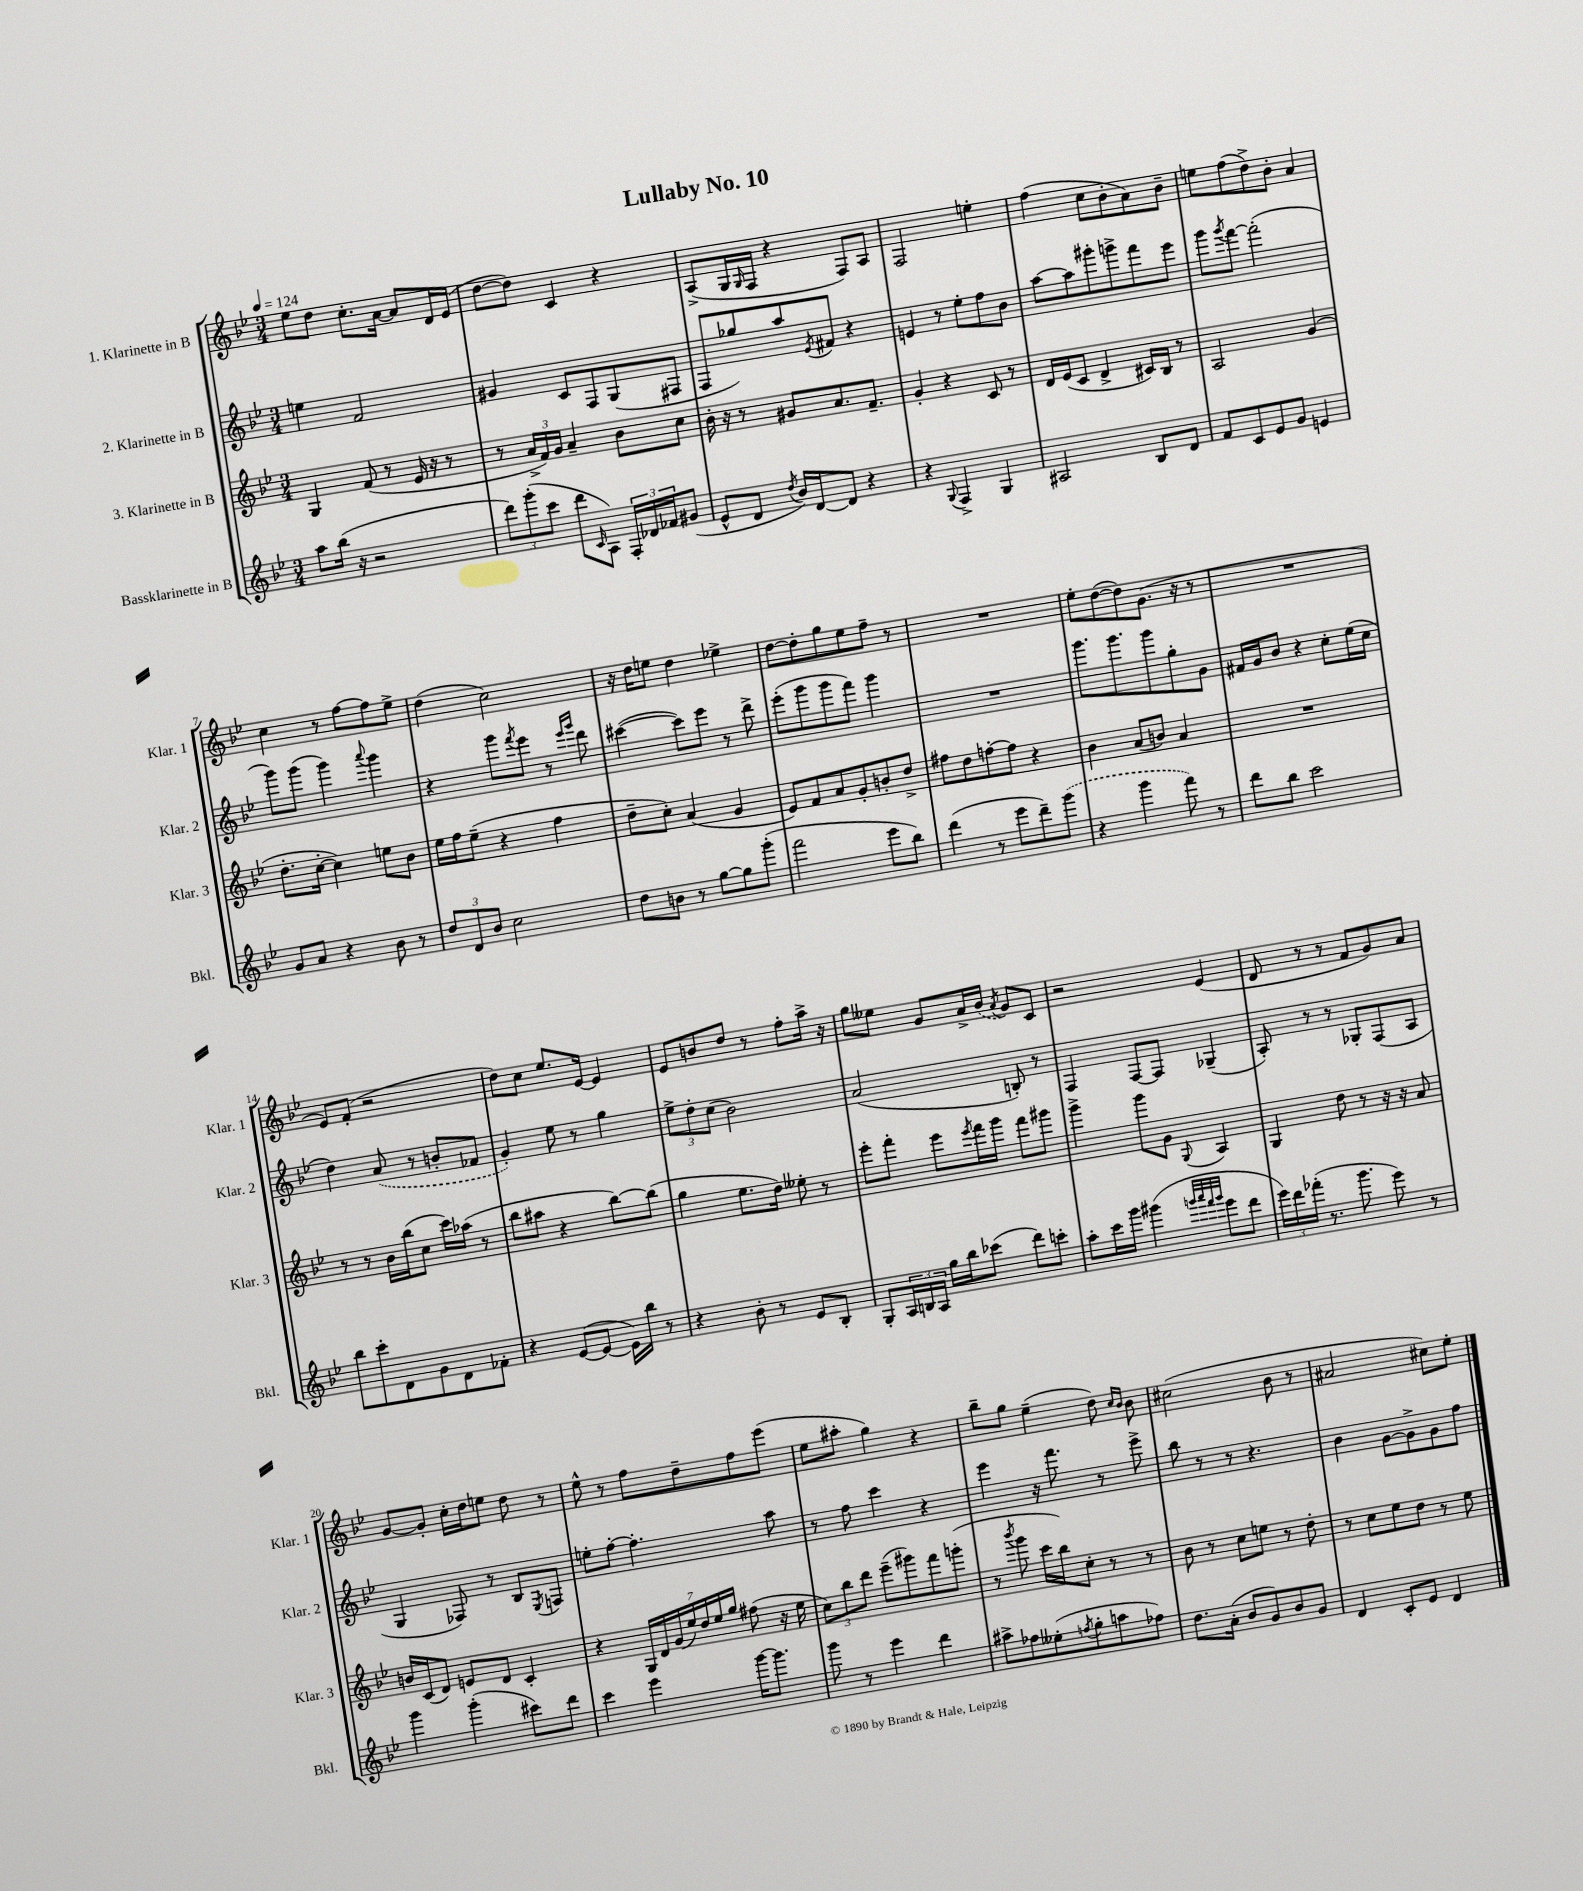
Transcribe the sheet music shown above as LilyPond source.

\header { title = "Lullaby No. 10" }
<<
\new StaffGroup <<
\new Staff = "s0" \with { instrumentName = "1. Klarinette in B" shortInstrumentName = "Klar. 1" } {
    \clef treble \key bes \major \numericTimeSignature \time 3/4 \tempo 4 = 124
    ees''8 d''8 c''8.-. a'16~ a'8 d'16 ees'16( |
    d''8~ d''8) c'4 r4 |
    a8->( g16 \grace { g16 } f16 r4 f8) a8 |
    f2 e''4-. |
    f''4( c''8 bes'8-. a'8) bes'8-- |
    e''8 f''8( d''8->) bes'8-. a'4 |
    c''4 r8 f''8~ f''8 ees''8-> |
    d''4( c''2) |
    r16 d''16 e''8 d''4 ees''4-> |
    d''8~ d''8-. g''8 ees''8 f''8-- r8 |
    R2. |
    ees''8-. d''8~( d''8) g'8.( r16 r8 |
    R2. |
    ees'8) f'8-.( r2 |
    d''8) c''8 ees''8. ees'16~ ees'4 |
    ees'8 b'8 d''8 r8 f''8-. a''16-> r16 |
    g''8 eeses''8 g'8 a'16-> \once \slurDashed bes'16( \acciaccatura { a'8 } g'8) c'8 |
    r2 ees'4( |
    d'8 r8 r8 f'8 g'8) a'8 |
    g'8~ g'8-. c''16-. d''16 e''8 d''8 r8 |
    ees''8-^ r8 f''8 d''8-- f''8 ees'''8( |
    ees''8 ais''8-. g''4) r4 |
    bes''8-- g''8 ees''4--( d''8) \grace { c''16 bes'16 } bes'8 |
    cis''2( bes'8 r8 |
    ais'2 cis''8) ees''8-. \bar "|." |
}
\new Staff = "s1" \with { instrumentName = "2. Klarinette in B" shortInstrumentName = "Klar. 2" } {
    \clef treble \key bes \major \numericTimeSignature \time 3/4
    e''4 f'2 |
    gis'4 c'8 f8 g8( fis8 |
    f8 ges''8) a''8 \acciaccatura { ees'8 } fis'8 r4 |
    e'4 r8 ees''8-. f''8 bes'8 |
    a''8~ a''8 gis'''8-. g'''8-> f'''8 ees'''8 |
    g'''8 \acciaccatura { g'''8 } f'''8~ f'''2-.( |
    g'''8) g'''8( g'''4) \appoggiatura { a'''8 } g'''4 |
    r4 g'''8 \acciaccatura { f'''8 } ees'''8 r8 \grace { ees'''16 g'''16 } d'''8 |
    cis'''4~( cis'''8) ees'''8 r8 d'''8-> |
    ees'''8-.( g'''8 g'''8 f'''8) g'''4 |
    R2. |
    g'''8. g'''8. g'''8 g''8-. g'8 |
    fis'16 g'16 bes'8 r4 c''8-. ees''16( c''16 |
    d''4) \once \slurDashed a'8( r8 b'8-. fes'8 |
    g'4-.) ees''8 r8 g''4 |
    \tuplet 3/2 { ees''8-> d''8-. c''8( } bes'2) |
    a'2( b8-.) r8 |
    f4 f8~ f8 ges4--( |
    a8-.) r8 r8 ges8-. f8( a8 |
    g4 fes8) r8 bes8 \acciaccatura { ees8 } f8 |
    e''8-. f''8~-. f''4.-. a''8 |
    r8 f''8 c'''4 r4 |
    ees'''4 r16 f'''8. r8 ees'''8-> |
    bes''8 r8 r8 r4. |
    bes'4 g'8~ g'8-> g'8 f''8 \bar "|." |
}
\new Staff = "s2" \with { instrumentName = "3. Klarinette in B" shortInstrumentName = "Klar. 3" } {
    \clef treble \key bes \major \numericTimeSignature \time 3/4
    g4 f'8( r8 ees'16 r16 r8 |
    r8 \tuplet 3/2 { a'16-> f'16) g'16 } a'4-- bes'8 c''8 |
    bes'16-. r16 r8 gis'8 a'8. f'8.-- |
    g'4-. r4 c'8 r8 |
    d'16 ees'16( c'8 d'4-> cis'16) bes16 r8 |
    a2 g'4( |
    d''8.-. c''16~-. c''4) e''8 bes'8 |
    ees''16 f''16 ees''8--( r4 f''4 |
    d''8-- c''8-.) a'4( g'4 |
    ees'8) f'8 a'8 g'8-. b'8-. d''8-> |
    fis''8 d''8 f''8~-. f''8 r4 |
    bes'4 a'8( b'8) a'4 |
    R2. |
    r8 r8 bes'16 bes''16( c''8 c'''16) aes''16( r8 |
    bes''8 ais''8 r4 bes''8~) bes''8( |
    g''4 ees''8. d''16) eeses''8-. r8 |
    ees'''8-. f'''8-. ees'''8 \acciaccatura { ees'''8 } f'''16 g'''16 f'''8 gis'''8 |
    g'''4-> g'''8 g'8 \appoggiatura { g8 } a4 |
    g4 d''8 r8 r16 r16 a'8 |
    b'16 c'16( d'8) e'8 d'8 c'4-. |
    r4 \tuplet 7/4 { g16 d'16 g'16( ees''16) d''16 ees''16 g''16 } fis''8( r16 ees''16 |
    \tuplet 3/2 { c''8) bes''8 d'''8 } ees'''8--( gis'''8) f'''8 g'''8-.( |
    r8 \acciaccatura { bes'''8 } g'''8 c'''16 bes''16) c''8-. r8 r8 |
    bes'8 r8 c''8 e''8 r8 d''8-. |
    r8 c''8 ees''8 d''8 r8 ees''8 \bar "|." |
}
\new Staff = "s3" \with { instrumentName = "Bassklarinette in B" shortInstrumentName = "Bkl." } {
    \clef treble \key bes \major \numericTimeSignature \time 3/4
    a''8 bes''16( r16 r2 |
    \tuplet 3/2 { d'''8) g'''8-.( c'''8 } d'''8 \grace { c'16 } a8) \tuplet 3/2 { f16-. des'16 fes'16 } gis'8( |
    ees'8-^ d'8 \acciaccatura { d''8 } bes'16) d'16~ d'8 r4 |
    r4 \appoggiatura { g8 } f4-> g4 |
    ais2 bes8 d'8 |
    f'8 c'8 ees'8 g'8 e'4 |
    g'8 a'8 r4 bes'8 r8 |
    \tuplet 3/2 { d''8 d'8 bes'8 } c''2 |
    d''8 b'8 r8 g''8~ g''8 g'''8-.( |
    f'''2 ees'''8 bes''8) |
    d'''4( r8 ees'''8 d'''8--) \once \slurDashed g'''8( |
    r4 g'''4 f'''8) r8 |
    d'''8 bes''8 c'''2 |
    bes''8 c'''8-. d'8 g'8 d'8 fes'8-. |
    r4 ees'8~( ees'8~ ees'16) bes''16 r8 |
    r4 bes'8-. r8 ees'8 bes8-. |
    g8-. \tuplet 3/2 { a16 b16 a16 } g''16 bes''16 ces'''8( d'''8) c'''8-. |
    a''8-. c'''16 g'''16 gis'''4( \grace { g'''32 a'''32 f'''32 g'''32 } ees'''8 d'''8 |
    \tuplet 3/2 { ees'''16) d'''16 fes'''16-.( } r8. g'''8. ees'''8) r8 |
    g'''4 g'''4-.( cis'''8) d'''8 |
    c'''4 ees'''4 g'''16~ g'''8. |
    g'''8 r8 ees'''4 d'''4 |
    ais''8-> fes''8 eeses''8-.( \acciaccatura { f''8 } g''8-. a''8 fes''8) |
    d''8. a'16-.( bes'8 g'8) bes'8 g'8 |
    d'4 c'8-. ees'8 d'4 \bar "|." |
}
>>
>>
